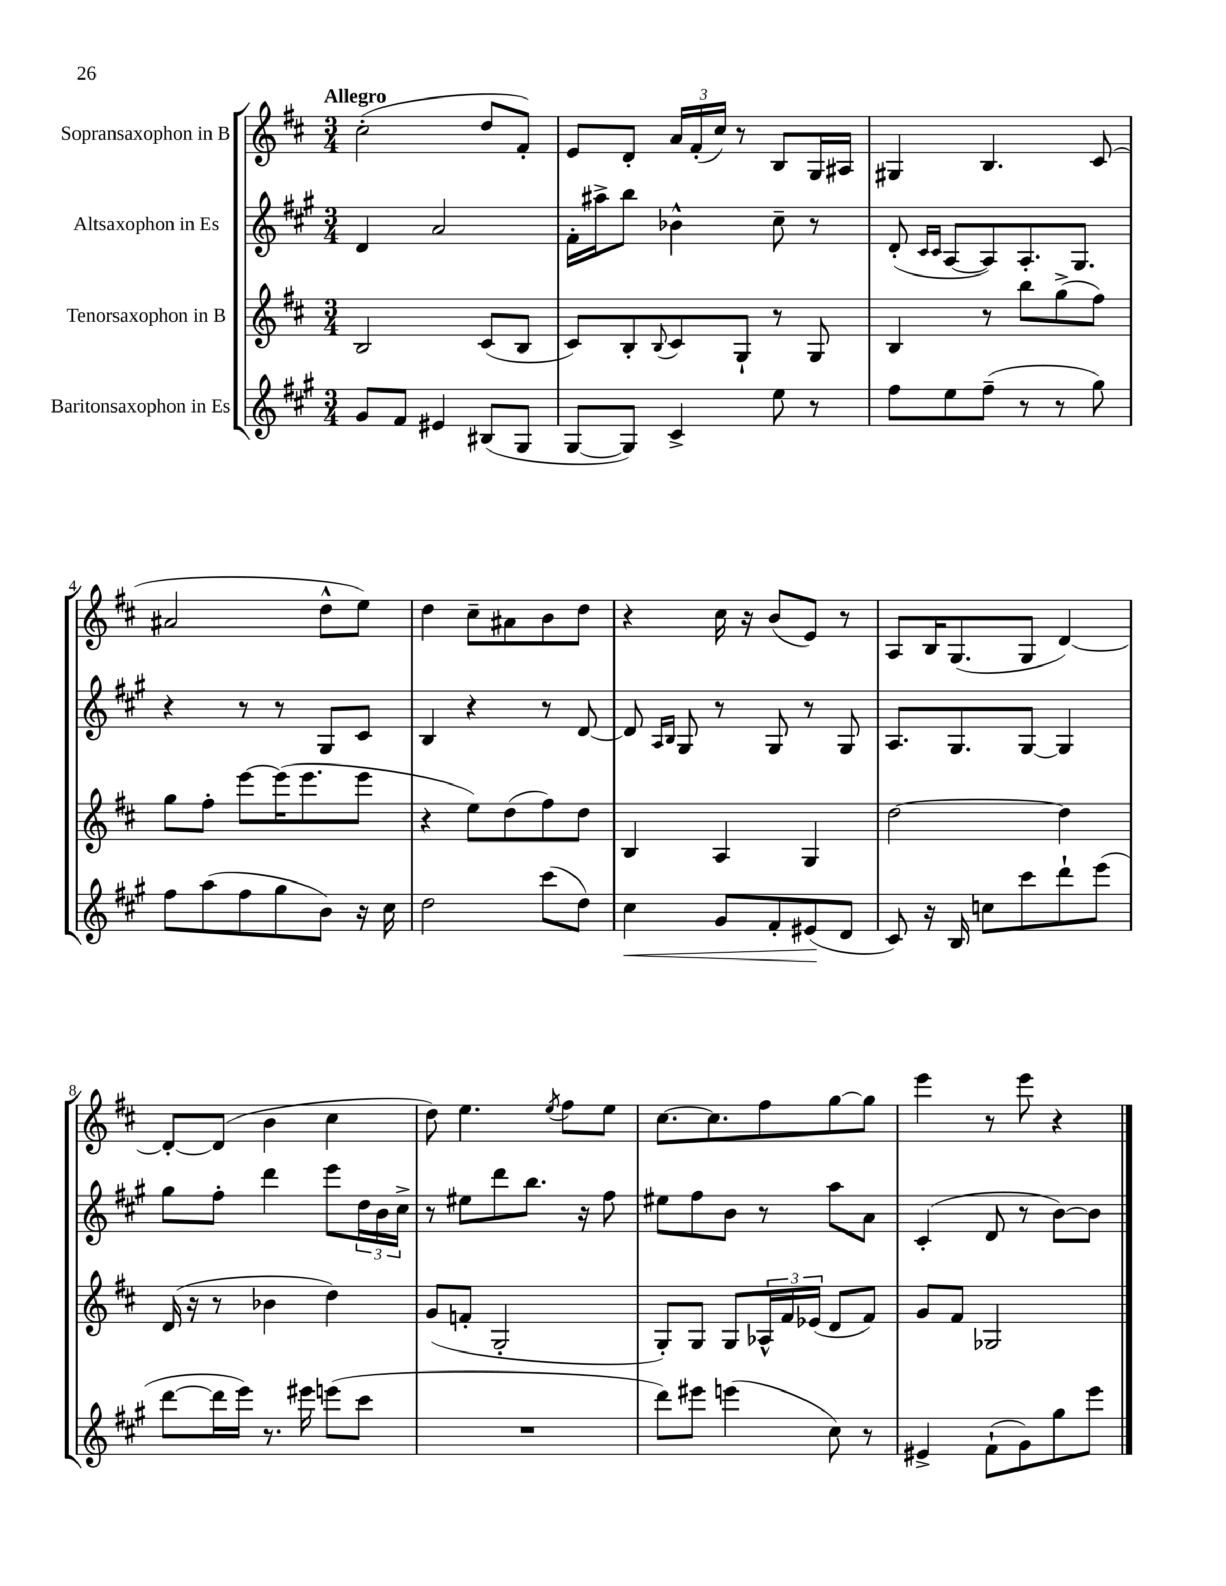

**kern	**dynam	**kern	**kern	**kern
*part4	*part4	*part3	*part2	*part1
*staff4	*staff4	*staff3	*staff2	*staff1
*I"Baritonsaxophon in Es	*	*I"Tenorsaxophon in B	*I"Altsaxophon in Es	*I"Sopransaxophon in B
*clefG2	*	*clefG2	*clefG2	*clefG2
*k[f#c#g#]	*	*k[f#c#]	*k[f#c#g#]	*k[f#c#]
*M3/4	*	*M3/4	*M3/4	*M3/4
=1	=1	=1	=1	=1
!	!	!	!	!LO:TX:a:B:t=Allegro
8g#/L	.	2B/	4d/	(2cc#'\
8f#/J	.	.	.	.
4e#X/	.	.	2a/	.
(8B#X/L	.	(8c#/L	.	8dd/L
8G#/J	.	8B/J	.	8f#'/J)
=2	=2	=2	=2	=2
[8G#/L	.	8c#/L)	16f#'\LL	8e/L
.	.	.	16aa#X^\J	.
8G#/J])	.	8B'/	8bb\J	8d'/J
.	.	8qqB/	.	.
4c#^/	.	8c#/	4b-X^^\	24a/LL
.	.	.	.	(24f#'/
.	.	.	.	24cc#/JJ)
.	.	8G`/J	.	8r
8ee\	.	8r	8cc#~\	8B/L
8r	.	8G/	8r	16G/L
.	.	.	.	16A#X/JJ
=3	=3	=3	=3	=3
8ff#\L	.	4B/	(8d'/	4G#X/
.	.	.	16qqc#/LL	.
.	.	.	16qqc#/JJ	.
8ee\	.	.	[8A/L	.
(8ff#~\J	.	8r	8A/])	4.B/
8r	.	8bb\L	8.A'/	.
8r	.	(8gg^\	.	.
.	.	.	8.G#/J	.
8gg#\)	.	8ff#\J)	.	(8c#/
!!LO:LB:g=z
=4	=4	=4	=4	=4
8ff#\L	.	8gg\L	4r	2a#X/
(8aa\	.	8ff#'\J	.	.
8ff#\	.	[8eee\L	8r	.
8gg#\	.	(16eee\K]	8r	.
.	.	8.eee\	.	.
8b\J)	.	.	8G#/L	8dd^^\L
16r	.	8eee\J	8c#/J	8ee\J)
16cc#\	.	.	.	.
=5	=5	=5	=5	=5
2dd\	.	4r	4B/	4dd\
.	.	8ee\L)	4r	8cc#~\L
.	.	(8dd\	.	8a#X\
(8ccc#\L	.	8ff#\)	8r	8b\
8dd\J)	.	8dd\J	[8d/	8dd\J
=6	=6	=6	=6	=6
!	!LO:HP:b	!	!	!
4cc#\	<	4B/	8d/]	4r
.	.	.	16qqA/LL	.
.	.	.	16qqB/JJ	.
.	.	.	8G#/	.
8g#/L	.	4A/	8r	16cc#\
.	.	.	.	16r
8f#'/	.	.	8G#/	(8b/L
(8e#X/	.	4G/	8r	8e/J)
8d/J	[	.	8G#/	8r
=7	=7	=7	=7	=7
8c#/)	.	[2dd\	8.A/L	8A/L
16r	.	.	.	16B/K
16B/	.	.	8.G#/	(8.G/
8ccn\L	.	.	.	.
8ccc#\	.	.	[8G#/J	8G/J
8ddd`\	.	4dd\]	4G#/]	[4d/)
(8eee\J	.	.	.	.
!!LO:LB:g=z
=8	=8	=8	=8	=8
[8ddd\L	.	(16d/	8gg#\L	8d'/L_
.	.	16r	.	.
16ddd\L]	.	8r	8ff#'\J	(8d/J]
16eee\JJ)	.	.	.	.
8.r	.	4b-X\	4ddd\	4b\
16eee#X\	.	.	.	.
(8eeen\L	.	4dd\)	8eee\L	4cc#\
8ccc#\J	.	.	24dd\L	.
.	.	.	24b\	.
.	.	.	24cc#^\JJ	.
=9	=9	=9	=9	=9
2.r	.	(8g/L	8r	8dd\)
.	.	8fn'/J	8ee#X\L	4.ee\
.	.	2G'/	8ddd\	.
.	.	.	8.bb\J	.
.	.	.	.	8qee/
.	.	.	.	8ff#\L
.	.	.	16r	.
.	.	.	8ff#\	8ee\J
=10	=10	=10	=10	=10
8ddd\L)	.	8G'/L)	8ee#X\L	[8.cc#\L
8eee#X\J	.	8G/J	8ff#\	.
.	.	.	.	8.cc#\]
(4eeen\	.	8G/L	8b\J	.
.	.	24A-X^^/L	8r	8ff#\
.	.	24f#/	.	.
.	.	(24e-X/JJ	.	.
8cc#\)	.	8d/L	8aa\L	[8gg\
8r	.	8f#/J)	8a\J	8gg\J]
=11	=11	=11	=11	=11
4e#X^/	.	8g/L	(4c#'/	4eee\
.	.	8f#/J	.	.
(8f#`\L	.	2G-X/	8d/	8r
8g#\)	.	.	8r	8eee\
8gg#\	.	.	[8b\L)	4r
8eee\J	.	.	8b\J]	.
==	==	==	==	==
*-	*-	*-	*-	*-
